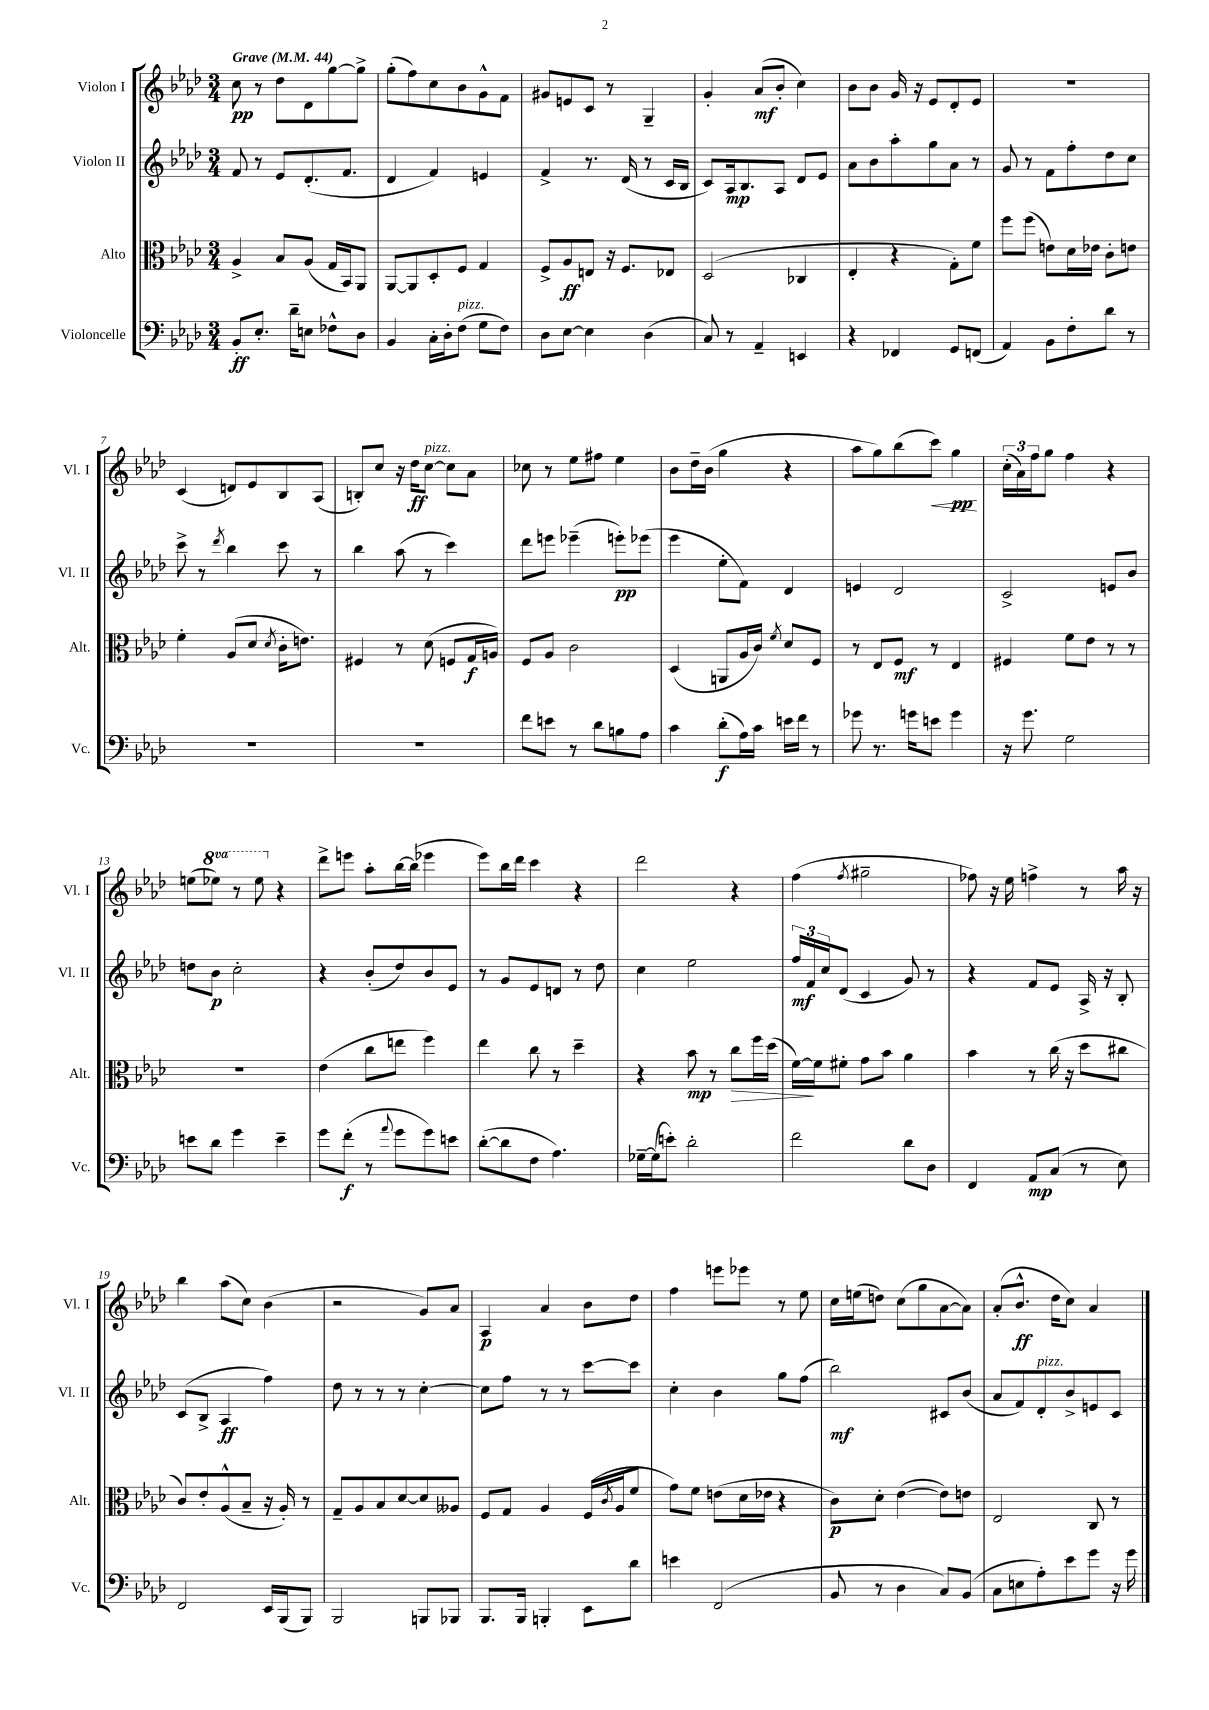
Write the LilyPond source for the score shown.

<<
\new StaffGroup <<
\new Staff = "s0" \with { instrumentName = "Violon I" shortInstrumentName = "Vl. I" } {
    \clef treble \key aes \major \numericTimeSignature \time 3/4 \set Staff.ottavationMarkups = #ottavation-simple-ordinals \tempo "Grave" 4 = 44
    c''8\pp r8 des''8 des'8 g''8~ g''8-> |
    g''8-.( f''8) c''8 bes'8 g'8-^ f'8 |
    gis'8 e'8 c'8 r8 g4-- |
    g'4-. aes'8\mf( bes'8-. c''4) |
    bes'8 bes'8 g'16 r16 ees'8 des'8-. ees'8 |
    R2. |
    c'4( d'8) ees'8 bes8 aes8( |
    b8-.) c''8 r16 des''16\ff c''8~^\markup { \italic "pizz." } c''8 aes'8 |
    ces''8 r8 ees''8 fis''8 ees''4 |
    bes'8 des''16-- bes'16( g''4 r4 |
    aes''8 g''8) bes''8( c'''8\<) g''4\pp\! |
    \tuplet 3/2 { c''16-.( aes'16) f''16 } g''8 f''4 r4 |
    e''8( \ottava #1 ees'''!8) r8 ees'''8 \ottava #0 r4 |
    des'''8-> e'''8 aes''8-. bes''16~ bes''16( ees'''4 |
    ees'''8) bes''16 des'''16 c'''4 r4 |
    des'''2 r4 |
    f''4( \acciaccatura { f''8 } gis''2-- |
    fes''8) r16 ees''16 f''4-> r8 aes''16 r16 |
    bes''4 aes''8( c''8) bes'4( |
    r2 g'8) aes'8 |
    aes4\p aes'4 bes'8 des''8 |
    f''4 e'''8 ees'''8 r8 ees''8 |
    c''16 e''16( d''8) c''8( g''8 aes'8~ aes'8) |
    aes'8-.( bes'8.-^\ff des''16 c''8) aes'4 \bar "|." |
}
\new Staff = "s1" \with { instrumentName = "Violon II" shortInstrumentName = "Vl. II" } {
    \clef treble \key aes \major \numericTimeSignature \time 3/4
    f'8 r8 ees'8 des'8.-.( f'8. |
    des'4 f'4) e'4 |
    f'4-> r8. des'16( r8 c'16 bes16 |
    c'8) aes16\mp bes8. aes8 des'8 ees'8 |
    aes'8 bes'8 aes''8-. g''8 aes'8 r8 |
    g'8 r8 f'8 f''8-. des''8 c''8 |
    c'''8-> r8 \acciaccatura { des'''8 } bes''4 c'''8 r8 |
    bes''4 aes''8( r8 c'''4) |
    des'''8 e'''8 ees'''4--( e'''8-.\pp) ees'''8( |
    ees'''4 ees''8-. f'8) des'4 |
    e'4 des'2 |
    c'2-> e'8 bes'8 |
    d''8 bes'8\p c''2-. |
    r4 bes'8-.( des''8) bes'8 ees'8 |
    r8 g'8 ees'8 d'8 r8 des''8 |
    c''4 ees''2 |
    \tuplet 3/2 { f''16\mf f'16 c''16 } des'8( c'4 g'8) r8 |
    r4 f'8 ees'8 aes16-> r16 bes8-. |
    c'8( bes8-> aes4\ff f''4) |
    des''8 r8 r8 r8 c''4~-. |
    c''8 f''8 r8 r8 c'''8~ c'''8 |
    c''4-. bes'4 g''8 f''8( |
    bes''2\mf) cis'8 bes'8( |
    aes'8 f'8) des'8-.^\markup { \italic "pizz." } bes'8-> e'8 c'8 \bar "|." |
}
\new Staff = "s2" \with { instrumentName = "Alto" shortInstrumentName = "Alt." } {
    \clef alto \key aes \major \numericTimeSignature \time 3/4
    aes4-> bes8 aes8( g16 bes,16) aes,8 |
    aes,8~ aes,8 des8-. f8 g4 |
    f8-> aes8\ff e8 r16 f8. ees8 |
    des2( ces4 |
    ees4-. r4 g8-.) f'8 |
    f''8 f''8( e'8) des'16 ees'16 c'8-. e'8 |
    f'4-. aes8( des'8 \acciaccatura { des'8 } c'16-. e'8.) |
    fis4 r8 des'8( f8 g16\f a16) |
    f8 aes8 c'2 |
    des4( a,8 aes16 c'16) \acciaccatura { f'8 } des'8 f8 |
    r8 ees8 f8\mf r8 ees4 |
    fis4 f'8 ees'8 r8 r8 |
    R2. |
    ees'4( c''8 e''8 f''4) |
    ees''4 c''8 r8 des''4-- |
    r4 bes'8\mp r8 c''8\> f''16 des''16( |
    f'16~\!) f'16 fis'8-. g'8 bes'8 aes'4 |
    bes'4 r8 c''16( r16 des''8 cis''8 |
    c'8) ees'8-. aes8-^( bes8-- r16 aes16-.) r8 |
    g8-- aes8 bes8 des'8~ des'8 aeses8 |
    f8 g8 aes4 f16( \acciaccatura { c'8 } aes16 f'8 |
    g'8) f'8 e'8( des'16 ees'16 r4 |
    c'8\p) des'8-. ees'4~( ees'8) e'8 |
    ees2 c8 r8 \bar "|." |
}
\new Staff = "s3" \with { instrumentName = "Violoncelle" shortInstrumentName = "Vc." } {
    \clef bass \key aes \major \numericTimeSignature \time 3/4
    bes,8-.\ff ees8.-. des'16-- e8 fes8-^ des8 |
    bes,4 c16-. des16-. f8^\markup { \italic "pizz." }( g8 f8) |
    des8 ees8~ ees4 des4( |
    c8) r8 aes,4-- e,4 |
    r4 fes,4 g,8 f,8( |
    aes,4) bes,8 f8-. des'8 r8 |
    R2. |
    R2. |
    f'8 e'8 r8 des'8 b8 aes8 |
    c'4 des'8-.\f( aes16) c'16 e'16 f'16 r8 |
    ges'8 r8. g'16 e'8 g'4 |
    r16 g'8. g2 |
    e'8 des'8 g'4 e'4-- |
    g'8 f'8-.\f( r8 \appoggiatura { aes'8 } g'8 g'8) e'8 |
    des'8~-.( des'8 f8 aes4.) |
    ges16~-- ges16( e'8-.) des'2-. |
    f'2 des'8 des8 |
    f,4 aes,8\mp c8( r8 ees8) |
    f,2 ees,16 bes,,16( bes,,8) |
    bes,,2 b,,8 bes,,8 |
    bes,,8. bes,,16 b,,4-. ees,8 des'8 |
    e'4 f,2( |
    bes,8 r8 des4 c8) bes,8( |
    c8 e8 aes8-.) ees'8 g'8 r16 g'16 \bar "|." |
}
>>
>>
